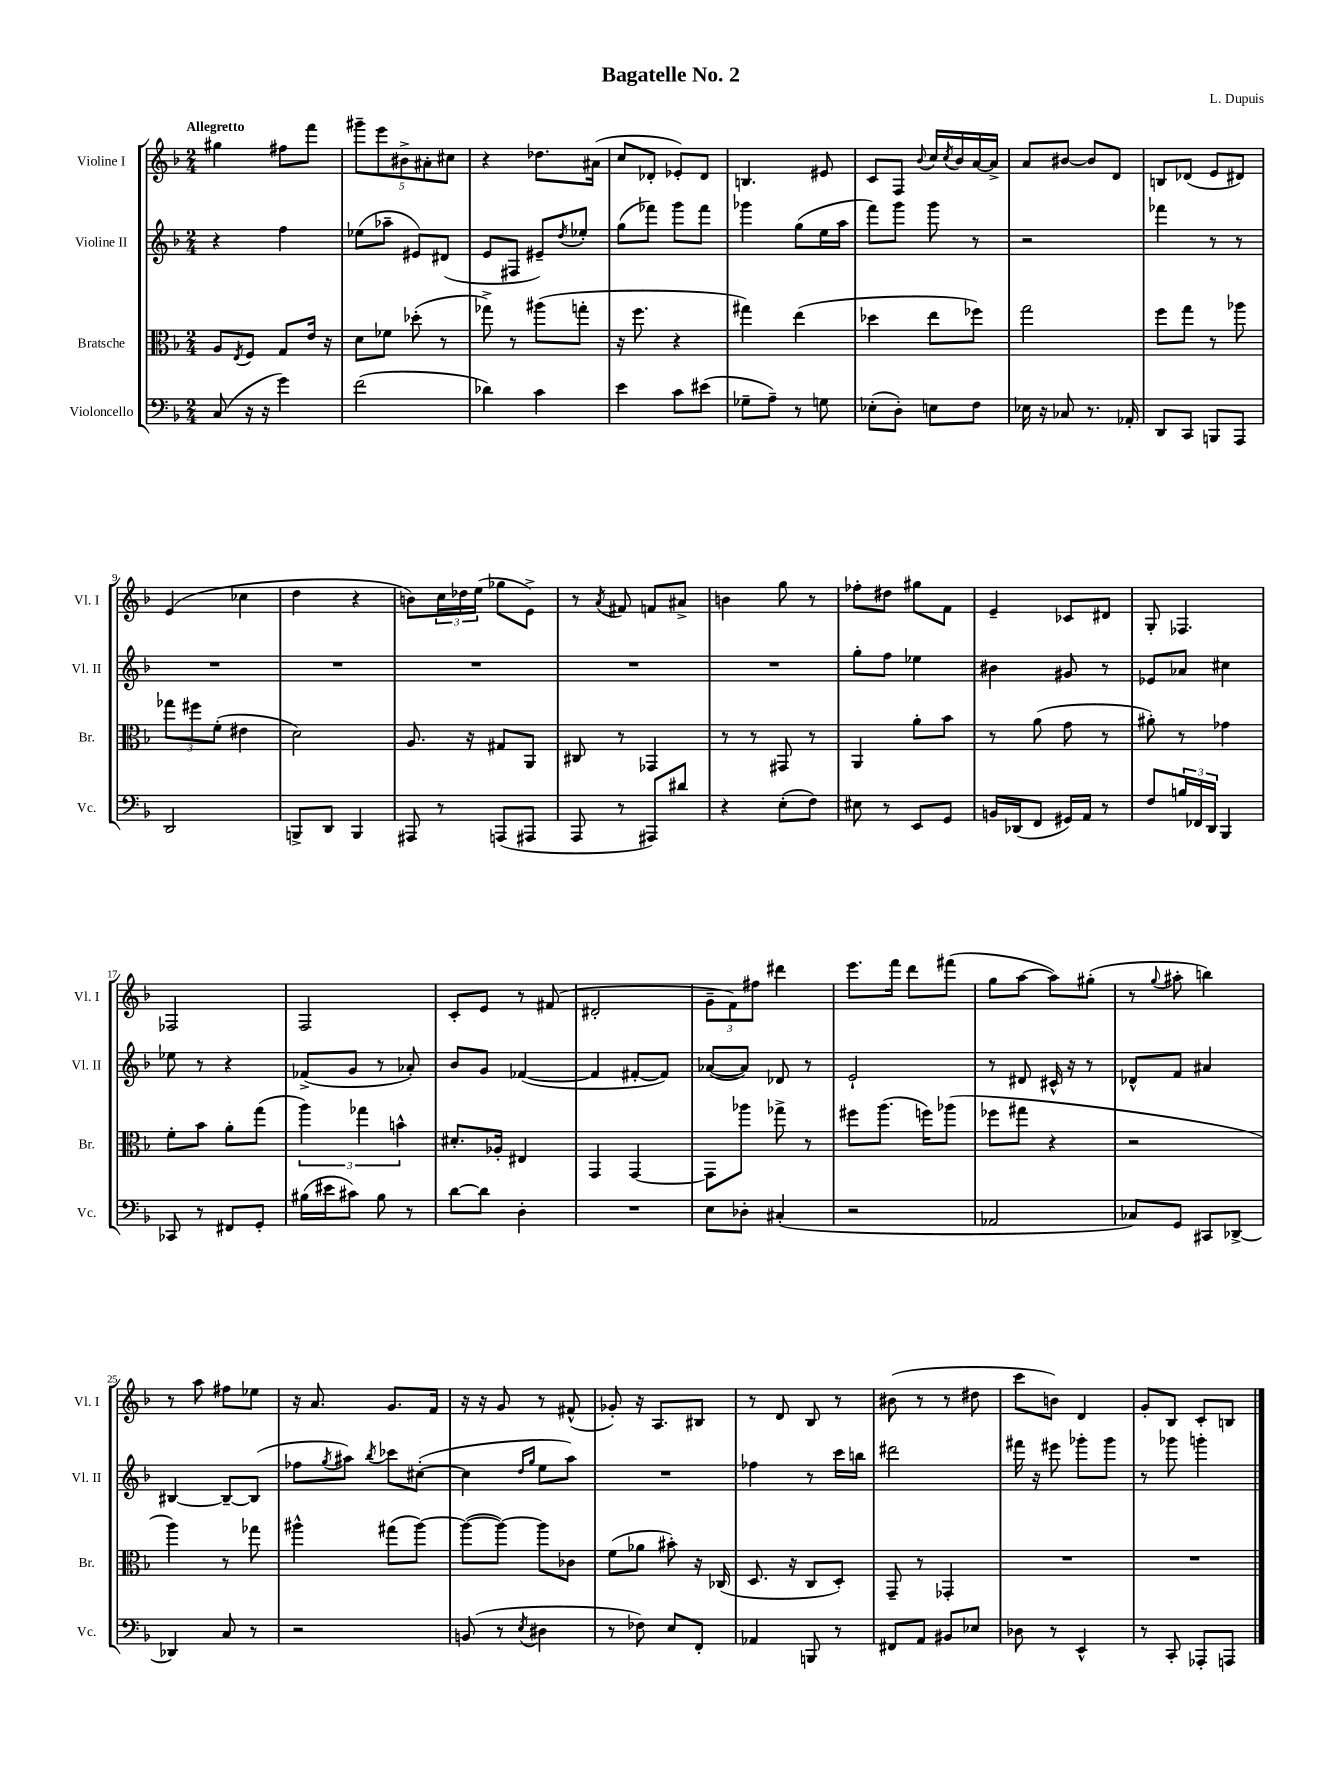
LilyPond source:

\header { title = "Bagatelle No. 2" composer = "L. Dupuis" }
<<
\new StaffGroup <<
\new Staff = "s0" \with { instrumentName = "Violine I" shortInstrumentName = "Vl. I" } {
    \clef treble \key f \major \numericTimeSignature \time 2/4 \tempo "Allegretto"
    gis''4 fis''8 f'''8 |
    \tuplet 5/4 { gis'''8-- e'''8 bis'8-> ais'8-. cis''8 } |
    r4 des''8. ais'16( |
    c''8 des'8-. ees'8-.) des'8 |
    b4. eis'8 |
    c'8 f8 \appoggiatura { bes'8 } c''16 \acciaccatura { c''8 } bes'16 a'16~ a'16-> |
    a'8 bis'8~ bis'8 d'8 |
    b8 des'8( e'8 dis'8) |
    e'4( ces''4 |
    d''4 r4 |
    b'8) \tuplet 3/2 { c''16 des''16 e''16( } ges''8 e'8->) |
    r8 \acciaccatura { a'8 } fis'8 f'8 ais'8-> |
    b'4 g''8 r8 |
    fes''8-. dis''8 gis''8 f'8 |
    e'4-- ces'8 dis'8 |
    g8-. fes4. |
    fes2 |
    f2 |
    c'8-. e'8 r8 fis'8( |
    dis'2-. |
    \tuplet 3/2 { g'8-- f'8) fis''8 } dis'''4 |
    e'''8. f'''16 d'''8 fis'''8( |
    g''8 a''8~ a''8) gis''8-.( |
    r8 \appoggiatura { g''8 } ais''8-. b''4) |
    r8 a''8 fis''8 ees''8 |
    r16 a'8. g'8. f'16 |
    r16 r16 g'8 r8 fis'8-^( |
    ges'8-.) r16 a8. bis8 |
    r8 d'8 bes8 r8 |
    bis'8( r8 r8 dis''8 |
    c'''8 b'8) d'4 |
    g'8-. bes8 c'8-. b8 \bar "|." |
}
\new Staff = "s1" \with { instrumentName = "Violine II" shortInstrumentName = "Vl. II" } {
    \clef treble \key f \major \numericTimeSignature \time 2/4
    r4 f''4 |
    ees''8( aes''8-- eis'8) dis'8( |
    e'8 fis8 eis'8--) \acciaccatura { d''8 } ees''8-. |
    g''8( fes'''8) g'''8 fes'''8 |
    ges'''4 g''8( e''16 a''16 |
    f'''8) g'''8 g'''8 r8 |
    r2 |
    fes'''4 r8 r8 |
    R2 |
    R2 |
    R2 |
    R2 |
    R2 |
    g''8-. f''8 ees''4 |
    bis'4 gis'8 r8 |
    ees'8 aes'8 cis''4 |
    ees''8 r8 r4 |
    fes'8->( g'8 r8 aes'8-.) |
    bes'8 g'8 fes'4~( |
    fes'4 fis'8~-. fis'8) |
    aes'8~( aes'8) des'8 r8 |
    e'2-! |
    r8 dis'8 cis'16-^ r16 r8 |
    des'8-^ f'8 ais'4 |
    bis4~ bis8~-- bis8( |
    fes''8 \acciaccatura { g''8 } ais''8) \acciaccatura { bes''8 } ces'''8 cis''8~-.( |
    cis''4 \grace { d''16 g''16 } e''8 a''8) |
    R2 |
    fes''4 r8 c'''16 b''16 |
    dis'''2 |
    fis'''16 r16 eis'''8 ges'''8-. ges'''8 |
    r8 ges'''8 g'''4-. \bar "|." |
}
\new Staff = "s2" \with { instrumentName = "Bratsche" shortInstrumentName = "Br." } {
    \clef alto \key f \major \numericTimeSignature \time 2/4
    a8 \acciaccatura { e8 } f8 g8 e'16 r16 |
    d'8 fes'8 des''8-.( r8 |
    ges''8->) r8 ais''8( g''8-. |
    r16 f''8. r4 |
    gis''4) e''4( |
    des''4 e''8 fes''8) |
    g''2 |
    f''8 g''8 r8 aes''8 |
    \tuplet 3/2 { ges''8 fis''8 f'8-.( } eis'4 |
    d'2) |
    a8. r16 gis8 a,8 |
    cis8 r8 ges,4 |
    r8 r8 gis,8 r8 |
    a,4 a'8-. bes'8 |
    r8 a'8( g'8 r8 |
    ais'8-.) r8 ges'4 |
    f'8-. bes'8 a'8-. g''8( |
    \tuplet 3/2 { a''4) ges''4 b'4-^ } |
    dis'8.-. aes16-. eis4 |
    g,4 g,4~ |
    g,8 aes''8 ges''8-> r8 |
    fis''8 a''8.( f''16) aes''8( |
    fes''8 gis''8 r4 |
    r2 |
    a''4) r8 ges''8 |
    ais''4-^ gis''8( ais''8~) |
    ais''8~( ais''8~) ais''8 ces'8 |
    f'8( aes'8 bis'8-.) r16 ces16( |
    d8. r16 c8 d8-.) |
    g,8-- r8 ges,4-. |
    R2 |
    R2 \bar "|." |
}
\new Staff = "s3" \with { instrumentName = "Violoncello" shortInstrumentName = "Vc." } {
    \clef bass \key f \major \numericTimeSignature \time 2/4
    c8( r16 r16 g'4) |
    f'2( |
    des'4) c'4 |
    e'4 c'8 eis'8( |
    ges8-- a8--) r8 g8 |
    ees8-.( d8-.) e8 f8 |
    ees16 r16 ces8 r8. aes,16-. |
    d,8 c,8 b,,8 a,,8 |
    d,2 |
    b,,8-> d,8 b,,4 |
    ais,,8 r8 a,,8( ais,,8 |
    a,,8 r8 ais,,8) dis'8 |
    r4 e8-.( f8) |
    eis8 r8 e,8 g,8 |
    b,16 des,16( f,8 gis,16) a,16 r8 |
    f8 \tuplet 3/2 { b16 fes,16 d,16 } bes,,4 |
    ces,8 r8 fis,8 g,8-. |
    bis16( eis'16 cis'8) bis8 r8 |
    d'8~ d'8 d4-. |
    R2 |
    e8 des8-. cis4-.( |
    r2 |
    aes,2 |
    ces8) g,8 cis,8 des,8~-> |
    des,4 c8 r8 |
    r2 |
    b,8( r8 \acciaccatura { e8 } dis4 |
    r8 fes8) e8 f,8-. |
    aes,4 b,,8 r8 |
    fis,8 a,8 bis,8 ees8 |
    des8 r8 e,4-^ |
    r8 c,8-. aes,,8-. a,,8 \bar "|." |
}
>>
>>
